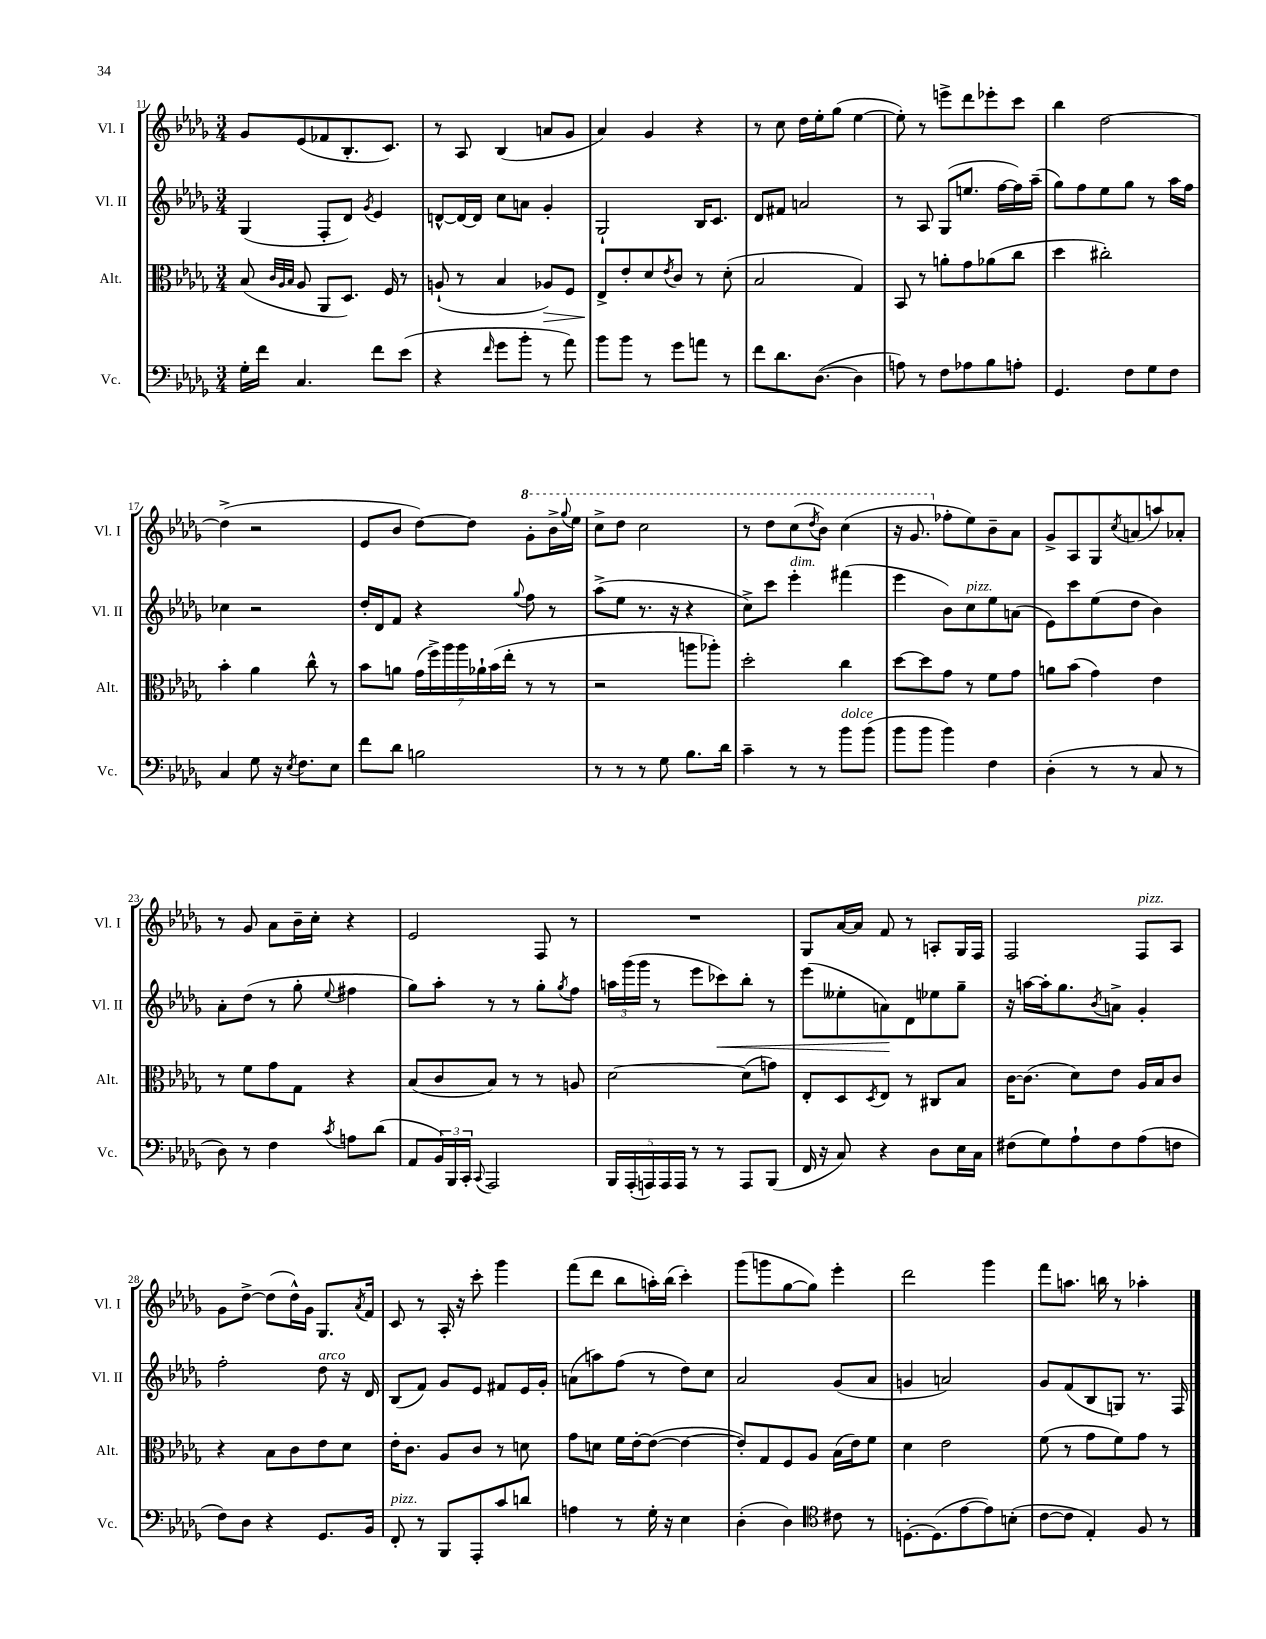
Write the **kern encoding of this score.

**kern	**kern	**kern	**kern
*staff4	*staff3	*staff2	*staff1
*clefF4	*clefC3	*clefG2	*clefG2
*k[b-e-a-d-g-]	*k[b-e-a-d-g-]	*k[b-e-a-d-g-]	*k[b-e-a-d-g-]
*M3/4	*M3/4	*M3/4	*M3/4
16G-'	(8B-	(4G-	8g-
16f	.	.	.
.	32qqc	.	.
.	32qqA-	.	.
.	32qqB-	.	.
4.C	8A-	.	(8e-
.	8AA-	8F'	8f-
.	8.D-)	8d-)	8.B-'
.	.	8qg-	.
8f	.	4e-	.
.	16F	.	8.c)
(8e-	8r	.	.
=	=	=	=
4r	(8A`	[8d^^	8r
.	8r	16d_	8A-
.	.	16d]	.
16qqf	.	.	.
8g-	4B-	8cc	(4B-
8b-'	.	8a	.
8r	8A-)	4g-'	8a
8a-)	8F	.	8g-
=	=	=	=
8b-	8E-^	2G-`	4a-)
8b-	8e-'	.	.
8r	8d-	.	4g-
.	8qe-	.	.
8g-	8c	.	.
8a	8r	16B-	4r
.	.	8.c	.
8r	(8d-'	.	.
=	=	=	=
8f	2B-	8d-	8r
8.d-	.	8f#	8cc
.	.	2a	16dd-
([8.D-	.	.	16ee-'
.	.	.	(8gg-
4D-]	4G-)	.	[4ee-
=	=	=	=
8A)	8BB-	8r	8ee-'])
8r	8r	8A-	8r
8F	8a'	(8G-	8eee^
8A-	8g-	8.ee	8ddd-
8B-	(8a-	.	8eee-'
.	.	[16ff	.
8A'	8cc	16ff])	8ccc
.	.	(16aa-~	.
=	=	=	=
4.GG-	4dd-	8gg-)	4bb-
.	.	8ff	.
.	2cc#')	8ee-	[2dd-
8F	.	8gg-	.
8G-	.	8r	.
8F	.	16aa-	.
.	.	16ff	.
=	=	=	=
4C	4b-'	4cc-	(4dd-^]
8G-	4a-	2r	2r
16r	.	.	.
8qE-	.	.	.
8.F	.	.	.
.	8cc^^	.	.
8E-	8r	.	.
=	=	=	=
8f	8b-	16dd-'	8e-
.	.	16d-	.
8d-	8a	8f	8b-
2B	(28g-	4r	[8dd-)
.	28ff^)	.	.
.	28aa-	.	.
.	28aa-	.	.
.	.	.	8dd-]
.	28a-`	.	.
.	(28b-	.	.
.	28ee-'	.	.
.	.	8qqgg-	.
.	8r	8ff	8gg-'
.	8r	8r	16bb-^
.	.	.	8qqggg-
.	.	.	16eee-
=	=	=	=
8r	2r	(8aa-^	8ccc^
8r	.	8ee-	8ddd-
8r	.	8.r	2ccc
8G-	.	.	.
.	.	16r	.
8.B-	8aa	4r	.
.	8aa-')	.	.
16d-	.	.	.
=	=	=	=
4c~	2dd-'	8cc^)	8r
.	.	8ccc	8ddd-
8r	.	4eee-'	(8ccc
.	.	.	8qddd-
8r	.	.	8bb-)
8b-	4cc	(4fff#	(4ccc
(8b-	.	.	.
=	=	=	=
8b-	[8dd-	4eee-	16r
.	.	.	8.gg-
8b-	8dd-]	.	.
4b-)	8g-	8b-)	8ff-'
.	8r	8cc	8ee-)
4F	8f	8ee-	8b-~
.	8g-	(8a	8a-
=	=	=	=
(4D-'	8a	8e-)	8g-^
.	(8b-	8ccc	8A-
8r	4g-)	(8ee-	8G-
.	.	.	8qcc
8r	.	8dd-	(8a
8C	4e-	4b-)	8aa)
8r	.	.	8a-'
=	=	=	=
8D-)	8r	8a-'	8r
8r	8f	(8dd-	8g-
4F	8g-	8r	8a-
.	8G-	8gg-'	16b-~
.	.	.	16cc'
8qc	.	8qqee-	.
8A	4r	4ff#	4r
(8d-	.	.	.
=	=	=	=
8AA-	(8B-	8gg-)	2e-
24BB-)	8c	8aa-'	.
24BBB-	.	.	.
24CC'	.	.	.
8qqCC	.	.	.
2AAA-	8B-)	8r	.
.	8r	8r	.
.	8r	8gg-'	8F
.	.	8qgg-	.
.	8A	8ff	8r
=	=	=	=
20BBB-	[2d-	24aa	2.r
.	.	(24ggg-	.
(20AAA-'	.	.	.
.	.	24ggg-	.
20AAA)	.	.	.
.	.	8r	.
20AAA	.	.	.
20AAA	.	.	.
8r	.	8eee-	.
8r	.	8ccc-)	.
8AAA	(8d-]	8bb-'	.
(8BBB-	8g)	8r	.
=	=	=	=
16FF	8E-'	(8eee-	8G-
16r	.	.	.
8C)	8D-	8ee--'	[16a-
.	.	.	16a-]
.	8qD-	.	.
4r	8E-	8a)	8f
.	8r	8d-	8r
8D-	8C#	8ee-	8A'
16E-	8B-	8gg-~	16G-
16C	.	.	16F
=	=	=	=
(8F#	[16c	16r	2F
.	(8.c]	[16aa	.
8G-)	.	16aa']	.
.	.	8.gg-	.
8A-`	8d-)	.	.
.	.	8qb-	.
8F#	8e-	8a^	.
(8A-	16A-	4g-'	8F
.	16B-	.	.
8F	8c	.	8A-
=	=	=	=
8F)	4r	2ff'	8g-
8D-	.	.	[8dd-^
4r	8B-	.	(8dd-]
.	8c	.	16dd-^^)
.	.	.	16g-
8.GG-	8e-	8dd-	8.G-
.	8d-	16r	.
.	.	.	8qa-
16BB-	.	16d-	16f
=	=	=	=
8FF'	16e-'	(8B-	8c
.	8.c	.	.
8r	.	8f)	8r
8BBB-	8A-	8g-	16A-'
.	.	.	16r
8AAA-'	8c	8e-	8ccc'
8c	8r	8f#	4ggg-
8d	8d	16e-	.
.	.	16g-'	.
=	=	=	=
4A	8g-	(8a	(8fff
.	8d	8aa)	8ddd-
8r	16f	(8ff	8bb-
.	[16e-'	.	.
16G-'	(8e-_	8r	16aa')
16r	.	.	(16bb-
4E-	4e-_	8dd-)	4ccc')
.	.	8cc	.
=	=	=	=
(4D-'	8e-'])	2a-	(8ggg-
.	8G-	.	8ggg
4D-)	8F	.	[8gg-
.	8A-	.	8gg-])
*clefC4	*	*	*
8c#	(16B-	(8g-	4eee-'
.	16e-)	.	.
8r	8f	8a-	.
=	=	=	=
[8.D'	4d-	4g	2ddd-
(8.D]	.	.	.
.	2e-	2a)	.
[8e-	.	.	.
8e-])	.	.	4ggg-
(8B'	.	.	.
=	=	=	=
[8c	(8f	8g-	8fff
8c]	8r	(8f	8.aa
4E-')	8g-	8B-	.
.	.	.	16bb
.	8f)	8G)	8r
8F	8g-	8.r	4aa-'
8r	8r	.	.
.	.	16F	.
==	==	==	==
*-	*-	*-	*-
